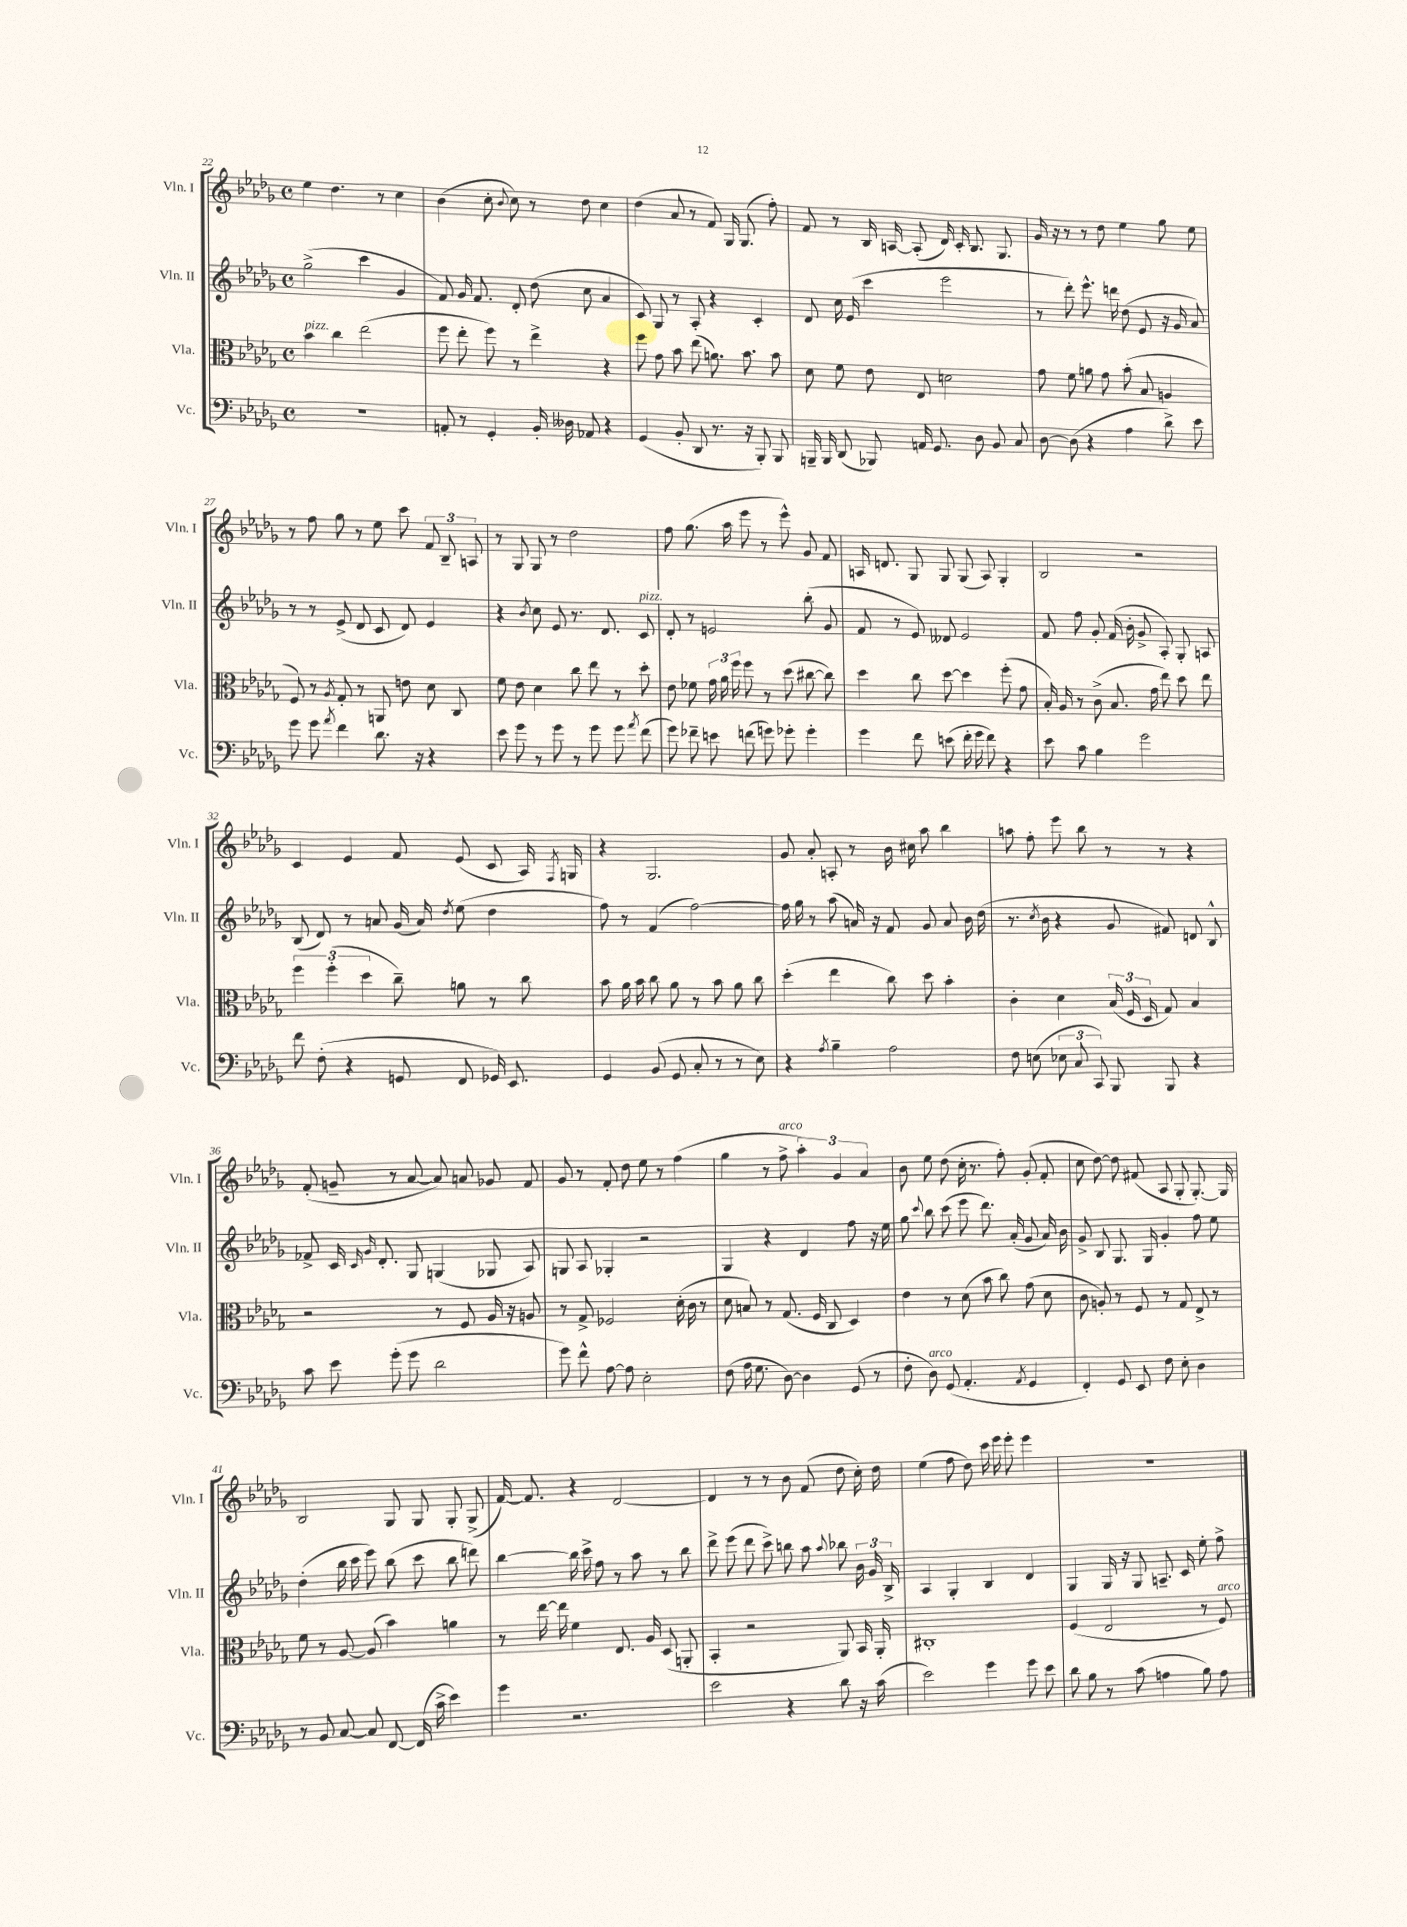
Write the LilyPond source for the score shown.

<<
\new StaffGroup <<
\new Staff = "s0" \with { instrumentName = "Vln. I" shortInstrumentName = "Vln. I" } {
    \clef treble \key des \major \defaultTimeSignature \time 4/4
    \autoBeamOff ees''4 des''4. r8 c''4 |
    bes'4( c''8-. \appoggiatura { bes'8 } c''8) r8 des''8 c''4 |
    des''4( aes'8 r8 f'8) ges16 ges8.( f''8-.) |
    f'8 r8 bes16 a16~ a8-.( des'16) c'16-. bes8. ges8. |
    ges'16 r16 r8 r8 des''8 ees''4 ges''8 ees''8 |
    r8 f''8 ges''8 r8 ees''8 c'''8 \tuplet 3/2 { f'8 bes8-- a8 } |
    r8 ges8 ges8 r8 des''2 |
    f''8 ges''8.( aes''16 ees'''8 r8 ees'''8-^) ges'8 f'8 |
    a16 d'8. ges8 ges8 ges8( a8) ges4-. |
    bes2 r2 |
    c'4 ees'4 f'8 ees'8( c'8 aes16) \acciaccatura { f8 } g16 |
    r4 ges2. |
    ges'8 aes'8-. a8-. r8 bes'16 cis''16 aes''8 bes''4 |
    a''8 f''8-. ees'''8 bes''8 r8 r8 r4 |
    f'8-.( g'8-- r8 aes'8~ aes'8) a'8 ges'8 f'8 |
    ges'8 r8 f'8-. des''8 ees''8 r8 f''4( |
    ges''4 r8 f''8->^\markup { \italic "arco" } \tuplet 3/2 { aes''4-.) ges'4 aes'4 } |
    bes'8 ees''8 des''8( c''16-. r8. f''8-.) ges'8-.( f'8-. |
    c''8 des''8~) des''8 fis'8( aes8 ges8-. ges8.~-.) ges16 |
    bes2 ges8 ges8 ges8-. ges8->( |
    f'16~) f'8. r4 des'2~ |
    des'4 r8 r8 bes'8 f'8( des''8 c''16-.) des''16 |
    ees''4( f''8 des''8) c'''16 ees'''16 ees'''8-. ees'''4 |
    R1 \bar "|." |
}
\new Staff = "s1" \with { instrumentName = "Vln. II" shortInstrumentName = "Vln. II" } {
    \clef treble \key des \major \defaultTimeSignature \time 4/4
    \autoBeamOff ges''2->( c'''4 ges'4 |
    f'8) ges'16 f'8. des'8-. des''8( c''8 aes'4 |
    c'8) ges8 r8 aes8-. r4 c'4-. |
    des'8 c''16 ees'16( c'''4 ees'''2 |
    r8 des'''8-.) ees'''8.-^ d'''16 des''8( ees'8 r16 ges'16 aes'8) |
    r8 r8 ees'8->( des'8 c'8 des'8) ees'4 |
    r4 \acciaccatura { bes'8 } c''8 ees'8 r8. des'8. c'8^\markup { \italic "pizz." } |
    des'8-. r8 e'2 bes''8-.( ges'8 |
    f'8 r8 ees'8) deses'8 ees'2 |
    f'8 f''8 ges'8-. f'16( bes'16-. ges'8-> aes8-.) ges8-. a8 |
    bes8( des'8) r8 a'8 ges'16( a'16) \acciaccatura { des''8 } ees''8( des''4 |
    f''8) r8 f'4( f''2~) |
    f''16 ges''16 r8 aes''8( a'16) r16 f'8 ges'8 a'8 bes'16 des''16( |
    r8. \acciaccatura { c''8 } bes'16 r4 ges'8 fis'8) d'8 bes8-^ |
    fes'8-> c'16 \grace { c'16 ges'16 } des'8.-. ges8 g4( ges8 aes8) |
    g8 aes8 ges4-. r2 |
    ges4 r4 des'4 f''8 r16 ees''16 |
    ges''8 \appoggiatura { c'''8 } bes''8 c'''8( ees'''8 des'''8.) aes'16-.( ges'8 aes'16) bes'16 |
    ges'8-> bes8 ges8. ges16 ges'4-. f''8 ees''8 |
    des''4-.( bes''16 c'''16 ees'''8) bes''8( c'''8 bes''8 d'''8) |
    bes''4~ bes''16 c'''16-> f''8 r8 aes''8 r8 bes''8 |
    des'''8-> ees'''8( des'''8 c'''8->) b''8 aes''8 \appoggiatura { aes''8 } bes''8 \tuplet 3/2 { bes'16 ges'16 bes16-> } |
    aes4 ges4-. bes4 des'4 |
    ges4 ges16 r16 ges8 a8.-- c'16 ees''8-. f''8-> \bar "|." |
}
\new Staff = "s2" \with { instrumentName = "Vla." shortInstrumentName = "Vla." } {
    \clef alto \key des \major \defaultTimeSignature \time 4/4
    \autoBeamOff bes'4^\markup { \italic "pizz." } c''4 ees''2( |
    f''8 ees''8-. f''8) r8 ees''4-> r4 |
    f''8 ges'8 bes'8 ees''8( a'8.) bes'8. bes'8 |
    des'8 f'8 ees'8 ees8 d'2 |
    ges'8 f'8 a'8 ges'8 bes'8-.( bes8 a4 |
    f8) r8 \acciaccatura { aes8 } ges8-. r8 a,8 e'8 des'8 c8 |
    f'8 ees'8 des'4 c''8 ees''8 r8 des''8-. |
    ees'8 fes'8 \tuplet 3/2 { ges'16 aes'16 f''16 } f''8 r8 des''8( cis''8~ cis''8) |
    des''4 c''8 des''8~ des''4 f''8-.( ges'8 |
    bes16-.) aes16 r8 c'8->( bes8. ges'16 ees''8) des''8 ees''8 |
    \tuplet 3/2 { f''4 f''4-.( des''4 } c''8--) a'8 r8 c''8 |
    bes'8 aes'16 bes'16 c''8 aes'8 r8 bes'8 aes'8 c''8 |
    des''4-.( ees''4 c''8) des''8 bes'4-. |
    c'4-. des'4 \tuplet 3/2 { bes16( f16 des16 } ges8) bes4 |
    r2 r8 f8 aes16 r16 a8 |
    r8 ges8-> fes2 des'16-.( c'16 r8 |
    des'8 b8) r8 ges8.( f16 c8 des4) |
    ees'4 r8 des'8( bes'8 c''8) ges'8( des'8 |
    c'8 a8-.) r8 f8 r8 ges8 ees8-> r8 |
    f'8 r8 aes8~ aes8( bes'4) a'4 |
    r8 ees''16~ ees''16 f'4 ees8. aes16 des8( a,8-. |
    bes,4-. r2 aes,8) bes,16 aes,16-. |
    cis1-. |
    f4( ees2 r8 f8^\markup { \italic "arco" }) \bar "|." |
}
\new Staff = "s3" \with { instrumentName = "Vc." shortInstrumentName = "Vc." } {
    \clef bass \key des \major \defaultTimeSignature \time 4/4
    \autoBeamOff R1 |
    a,8-. r8 ges,4-. bes,16-. deses16 aes,8 r4 |
    ges,4( bes,8-. des,8 r8. r16 bes,,8-.) bes,,8 |
    b,,16-- b,,16 des,8( bes,,8) a,16 ges,8. des8 bes,8 c8 |
    des8~ des8( r4 aes4 des'8->) ees'8 |
    ges'8 ges'8 \acciaccatura { aes'8 } f'4 des'8. r16 r4 |
    ees'8 ges'8 r8 ges'8 r8 ges'8 ges'8 \acciaccatura { aes'8 } f'8( |
    ges'8) fes'8-- e'8 f'8( g'8) ges'8-. ges'4-. |
    ges'4 f'8 e'8( f'16-. ges'16 f'8) r4 |
    ees'8 c'8 bes4 ges'2 |
    f'8 f8-.( r4 g,8 f,8 ges,16) ees,8. |
    ges,4 bes,8( ges,8 c8-. r8 r8 ees8) |
    r4 \acciaccatura { aes8 } bes4-- aes2 |
    f8 e8( \tuplet 3/2 { ees8 c8 c,8) } bes,,8 bes,,8 r4 |
    c'8 ees'8 ges'8-.( ges'8 des'2 |
    ges'8) f'8-^ aes8~ aes8 ees2-. |
    f8( aes16 ges8. des8~) des4 ges,8( r8 |
    f8-. des8^\markup { \italic "arco" }) ges,8( aes,4.-. \acciaccatura { aes,8 } ges,4 |
    f,4-.) ges,8 ees,8 f8 ees8-. des4 |
    r8 bes,8 c8~ c8 f,8~ f,16( c'16-> ees'4) |
    ges'4 r2. |
    ees'2 r4 des'8 r16 c'16( |
    ees'2) ges'4 ges'8 ees'8 |
    des'8 bes8 r8 c'8( a4 bes8) a8 \bar "|." |
}
>>
>>
\layout { \context { \Score currentBarNumber = #22 } }
